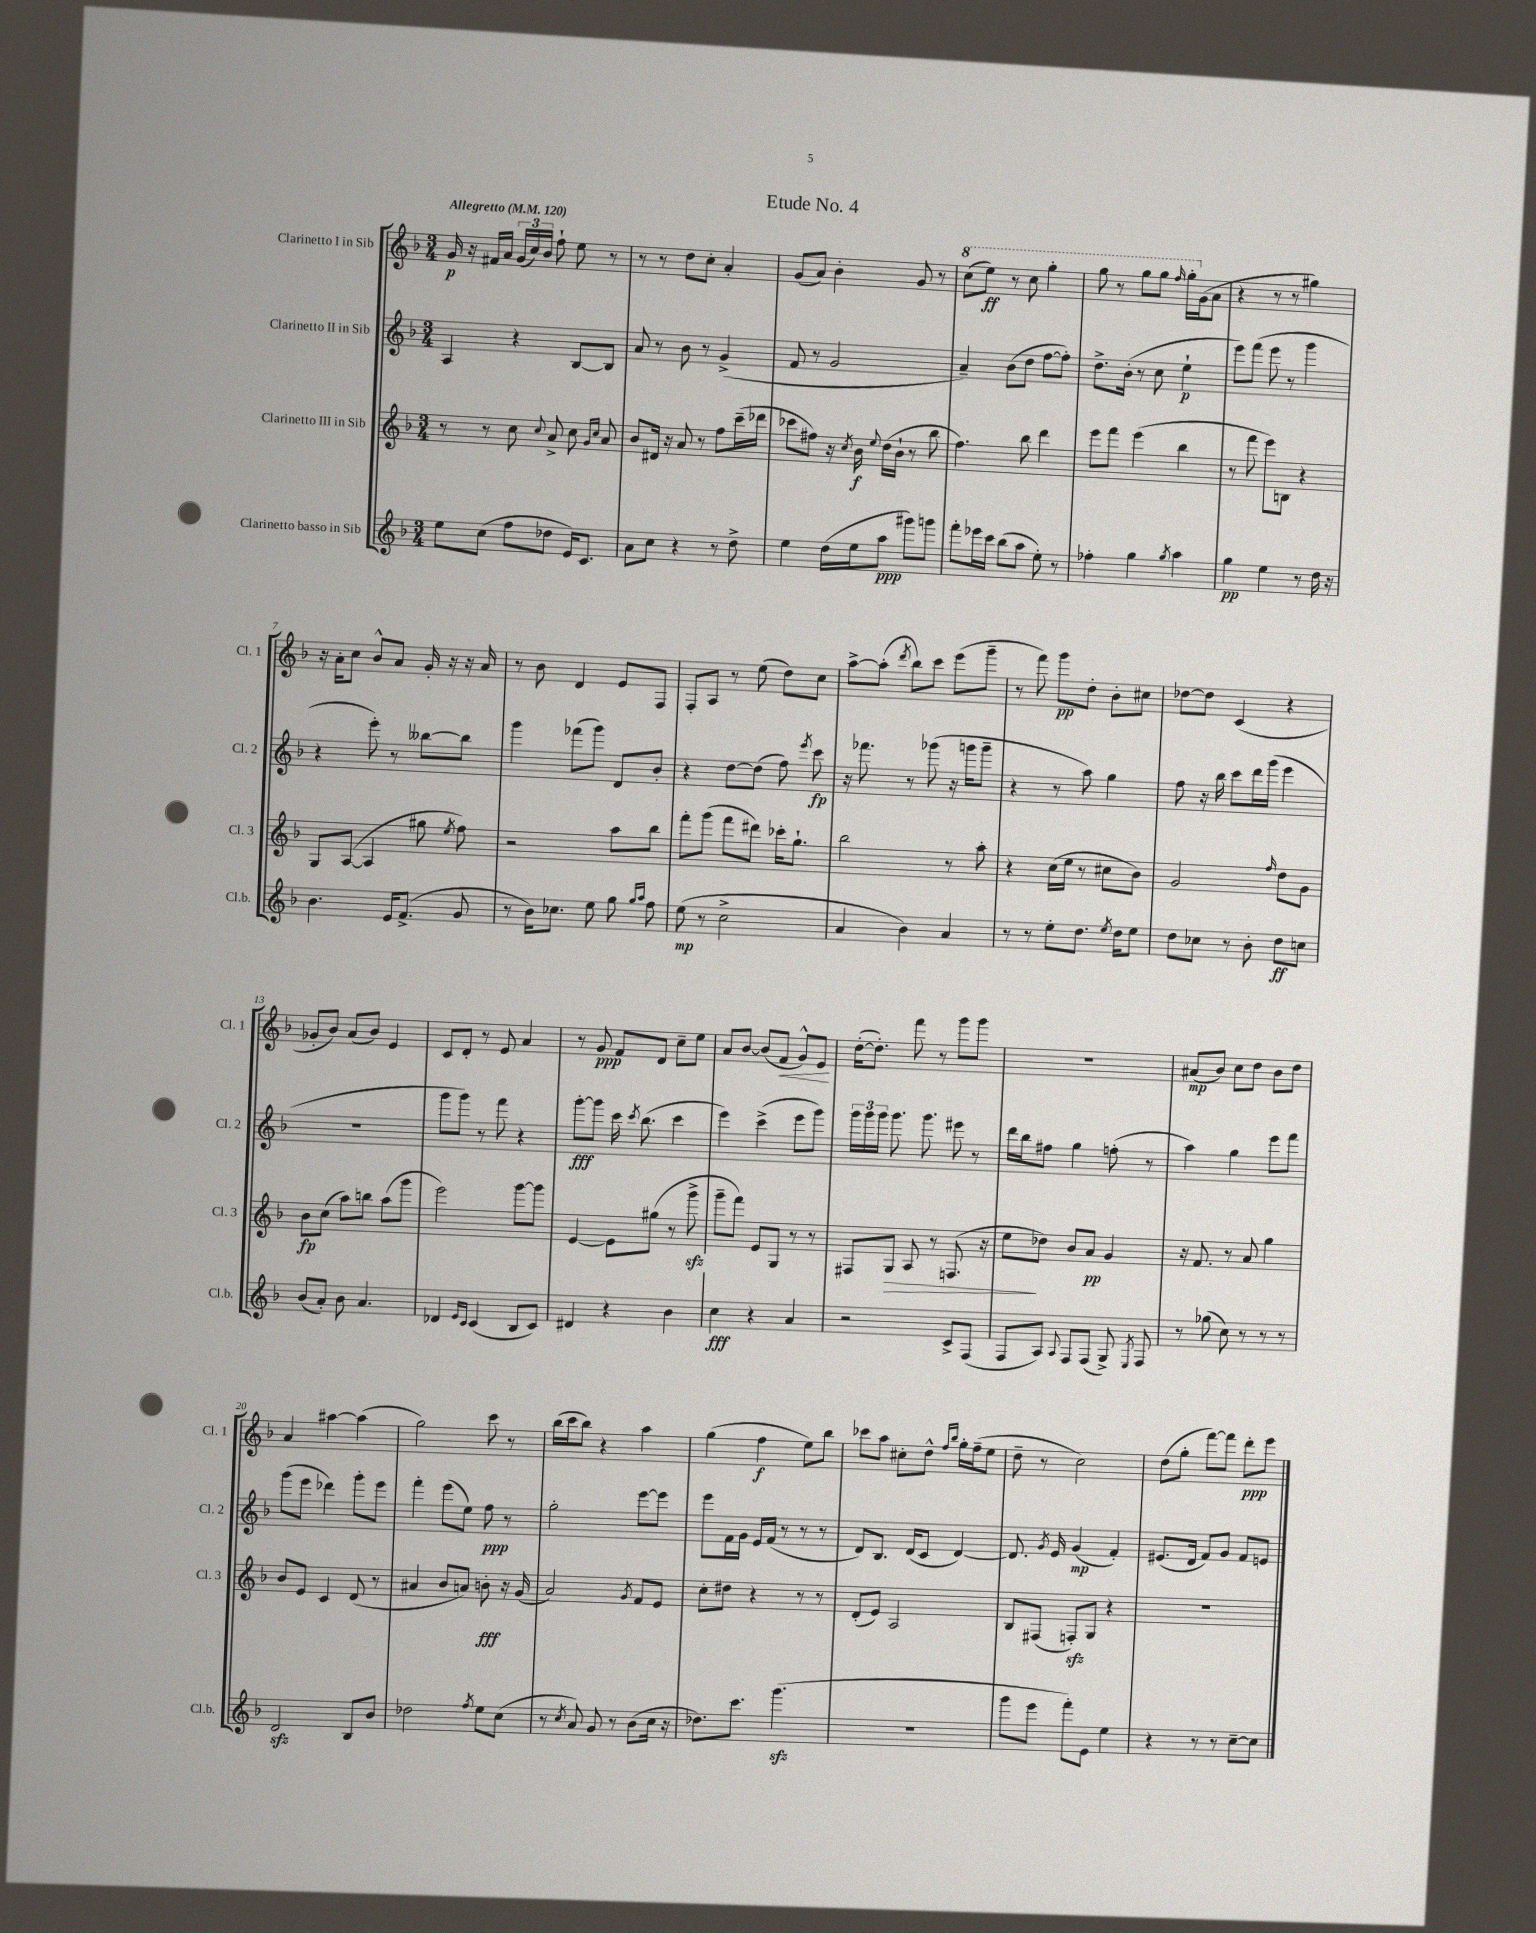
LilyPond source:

\header { title = "Etude No. 4" }
<<
\new StaffGroup <<
\new Staff = "s0" \with { instrumentName = "Clarinetto I in Sib" shortInstrumentName = "Cl. 1" } {
    \clef treble \key f \major \numericTimeSignature \time 3/4 \tempo "Allegretto" 4 = 120
    \autoBeamOff g'16\p r16 fis'16[ a'16] \tuplet 3/2 { g'16[( c''16) bes'16] } f''8-! e''8 r8 |
    r8 r8 d''8[ c''8]-. a'4-. |
    g'8[( a'8]) bes'4-. g'8 r8 |
    \ottava #1 c'''8[( e'''8]\ff) r8 c'''8 g'''4-. |
    g'''8 r8 g'''8[ g'''8] \grace { f'''16 } g'''16[-. \ottava #0 g'16( a'8] |
    r4 r8 r8 gis''4) |
    r16 a'16[-. c''8] bes'8[-^ a'8] g'16-. r16 r16 a'16 |
    r8 bes'8 d'4 e'8[ f8] |
    f8[-. a8] r8 e''8( d''8[) c''8] |
    a''8[~-> a''8]-.( \acciaccatura { d'''8 } bes''8[) c'''8] e'''8[( g'''8]-- |
    r8 f'''8) g'''8[\pp d''8]-. bes'8[-. cis''8] |
    des''8[~ des''8] c'4( r4 |
    ges'8[-. bes'8]) a'8[( bes'8]) e'4 |
    c'8[ d'8]-. r8 e'8 a'4 |
    r8 g'8\ppp f'8[ d'8] c''8[-- e''8] |
    a'8[ bes'8]~ bes'8[( f'8]\< g'8[-^) e'8]\! |
    d''16[~-.( d''8.]-.) f'''8 r8 g'''8[ g'''8] |
    R2. |
    ais'8[\mp( bes'8]) c''8[ d''8] bes'8[ d''8] |
    a'4 ais''4~ ais''4( |
    g''2) c'''8 r8 |
    bes''16[( c'''16 bes''8]) r4 a''4 |
    g''4( f''4\f e''8[) bes''8] |
    ces'''8[ a''8] cis''8[-. d''8]-^ \grace { f''16[ bes''16] } g''16[-. f''16--( e''8] |
    d''8-- r8 c''2) |
    d''8[( g''8]-. f'''8[~) f'''8] d'''8[-.\ppp e'''8] \bar "|." |
}
\new Staff = "s1" \with { instrumentName = "Clarinetto II in Sib" shortInstrumentName = "Cl. 2" } {
    \clef treble \key f \major \numericTimeSignature \time 3/4
    \autoBeamOff a4 r4 bes8[~ bes8] |
    a'8 r8 bes'8 r8 g'4->( |
    f'8 r8 g'2 |
    a'4--) bes'8[( d''8] f''8[~ f''8]-.) |
    d''8.[-> bes'16]-.( r8 c''8 e''4-!\p |
    e'''8[) f'''8]( e'''8 r8 g'''4 |
    r4 e'''8-.) r8 beses''8[~ beses''8] |
    g'''4 fes'''8[( g'''8]) d'8[ bes'8]-. |
    r4 d''8[~ d''8]( f''8) \acciaccatura { e'''8 } c'''8\fp |
    r16 fes'''8. r8 ges'''8( r16 g'''16[ g'''8]-- |
    r4 r8 a''8) g''4 |
    f''8 r16 bes''16 c'''8[ d'''16 g'''16]( e'''4 |
    R2. |
    g'''8[ g'''8]) r8 f'''8 r4 |
    g'''8[~-.\fff g'''8] c'''16 \acciaccatura { c'''8 } bes''8.( c'''4 |
    e'''4) c'''4->( e'''8[ g'''8]) |
    \tuplet 3/2 { g'''16[ g'''16 g'''16] } g'''8. g'''8. eis'''8 r8 |
    d'''16[ bes''16 fis''8] g''4 f''8-.( r8 |
    a''4) g''4 e'''8[ f'''8] |
    g'''8[( e'''8] des'''4) g'''8[-. e'''8] |
    f'''4-. e'''8[( e''8]) f''8\ppp r8 |
    g''2-. e'''8[~ e'''8] |
    e'''8[ f'16 g'16] e'16[ f'16]( r8 r8 r8 |
    d'8[) bes8.] d'16[( c'8] d'4~) |
    d'8. \acciaccatura { g'8 } e'16 g'4\mp( f'4-.) |
    eis'8.[( d'16] f'8[) g'8] f'8[ e'8] \bar "|." |
}
\new Staff = "s2" \with { instrumentName = "Clarinetto III in Sib" shortInstrumentName = "Cl. 3" } {
    \clef treble \key f \major \numericTimeSignature \time 3/4
    \autoBeamOff r8 r8 c''8 \appoggiatura { c''8 } a'8-> c''8 \grace { g'16[ c''16] } a'8 |
    bes'8[ dis'16] r16 a'8 r8 f''8[ c'''16--( des'''16] |
    ces'''8[ fis''8]) r16 \acciaccatura { c''8 } bes'16\f \appoggiatura { e''8 } d''16[( bes'16]-! r8 bes''8 |
    f''4.) bes''8 d'''4 |
    e'''8[ f'''8] e'''4( bes''4 |
    r8 f'''8 e'''8[) b8] r4 |
    g8[ a8]~( a4 gis''8 \acciaccatura { e''8 } f''8) |
    r2 a''8[ bes''8] |
    f'''8[-. g'''8]( f'''8[ dis'''8]) ces'''16[-. g''8.]-! |
    bes''2 r8 a''8-. |
    r4 c''16[( e''16] r8 cis''8[ bes'8]) |
    g'2 \grace { f''16 } d''8[ g'8] |
    bes'8[\fp c''8]( a''8[) b''8] a''8[( g'''8] |
    e'''2) g'''8[~ g'''8] |
    e'4~ e'8[ gis''8]( r8 g'''8->\sfz |
    g'''8[-- f'''8]) e'8[ g8] r8 r8 |
    fis8[ g8]\> a8 r8 f8.( r16 |
    e''8[\! des''8]) bes'8[ a'8]\pp g'4 |
    r16 f'8. r8 a'8 g''4 |
    bes'8[ e'8] c'4 d'8( r8 |
    ais'4 bes'8[ a'8]) b'8-.\fff r16 g'16( |
    a'2) \acciaccatura { g'8 } f'8[ e'8] |
    c''8[-. dis''8] r4 r8 r8 |
    d'8[-.( e'8]) a2 |
    bes8[ fis8]( f8[-.\sfz) g8] r4 |
    R2. \bar "|." |
}
\new Staff = "s3" \with { instrumentName = "Clarinetto basso in Sib" shortInstrumentName = "Cl.b." } {
    \clef treble \key f \major \numericTimeSignature \time 3/4
    \autoBeamOff e''8[ c''8]( f''8[ des''8] e'16[) c'8.] |
    a'8[ c''8] r4 r8 d''8-> |
    e''4 d''16[( e''16 a''8]\ppp gis'''8[) g'''8] |
    f'''8[-. ees'''16 c'''16] bes''8[( a''8] e''8-.) r8 |
    fes''4-. g''4 \acciaccatura { g''8 } a''4 |
    g''4\pp e''4 r8 d''16 r16 |
    bes'4. e'16[ f'8.]->( g'8 |
    r8 bes'16[) ces''8.] e''8 g''8 \grace { g''16[ a''16] } f''8 |
    e''8\mp( r8 c''2-> |
    a'4 bes'4) a'4 |
    r8 r8 e''8[-. d''8.] \acciaccatura { e''8 } d''16[ e''8] |
    d''8[ ces''8] r8 bes'8-. d''8[\ff c''8] |
    bes'8[( a'8]-.) bes'8 a'4. |
    des'4 \grace { e'16[ c'16] } c'4( bes8[ c'8]) |
    dis'4 r4 bes'4 |
    c''4\fff r4 a'4 |
    r2 c'8[-> f8]( |
    f8[ a8]) \appoggiatura { a8 } f8[ f8]( g8->) \acciaccatura { e8 } f8 |
    r8 ges''8( c''8) r8 r8 r8 |
    d'2\sfz bes8[ bes'8] |
    des''2 \acciaccatura { f''8 } e''8[ c''8]( |
    r8 \acciaccatura { c''8 } a'8) g'8 r8 bes'8[( c''16] r16 |
    des''8.[) c'''8.] g'''4.\sfz( |
    R2. |
    g'''8[ e'''8] f'''8[-.) e'8] e''4 |
    r4 r8 r8 c''8[~-- c''8] \bar "|." |
}
>>
>>
